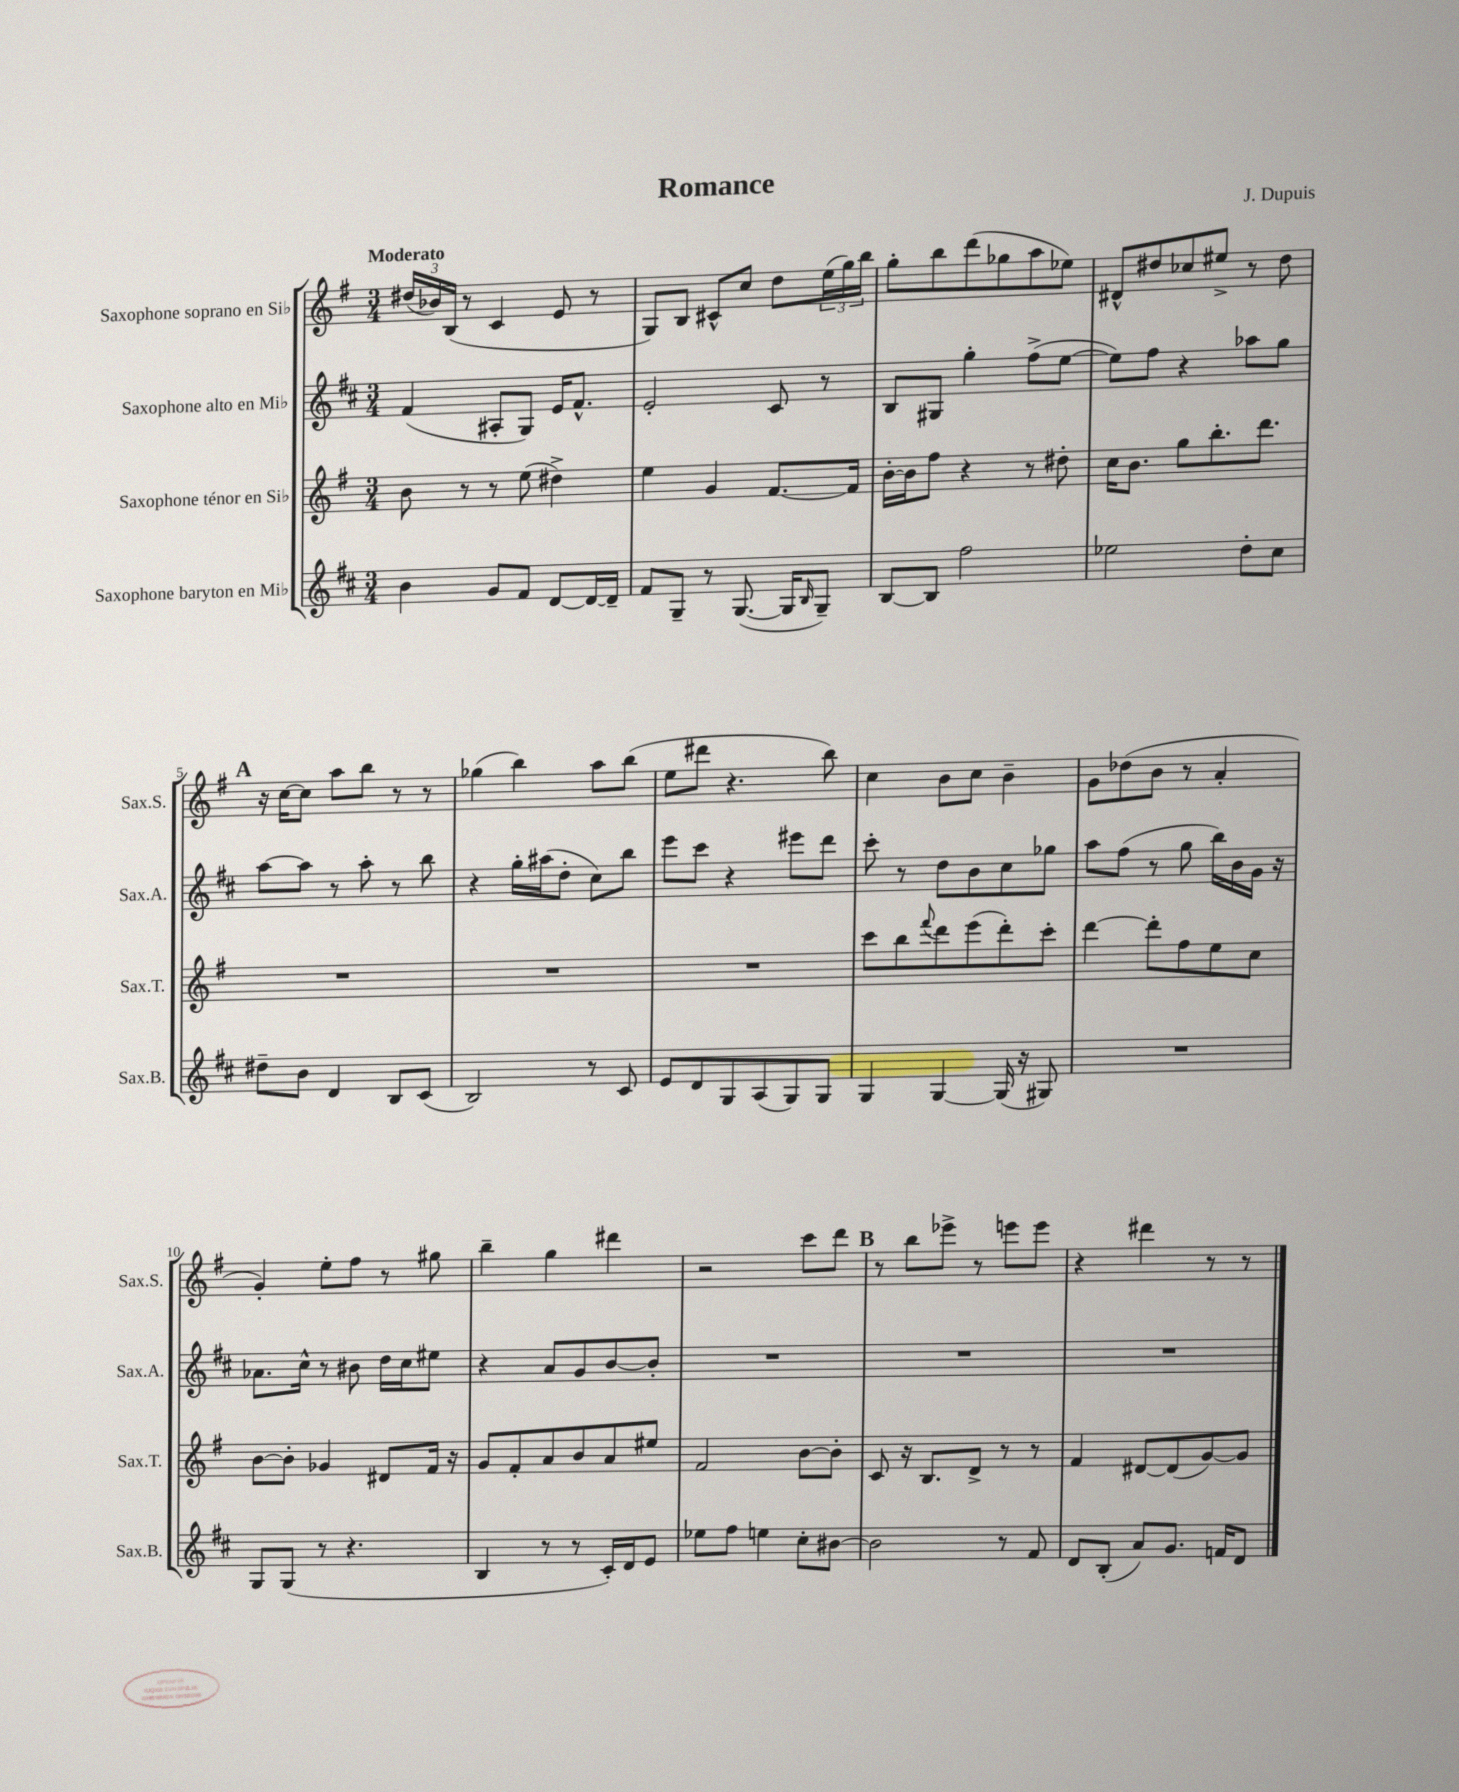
\header { title = "Romance" composer = "J. Dupuis" }
<<
\new StaffGroup <<
\new Staff = "s0" \with { instrumentName = "Saxophone soprano en Sib" shortInstrumentName = "Sax.S." } {
    \clef treble \key g \major \numericTimeSignature \time 3/4 \tempo "Moderato"
    \tuplet 3/2 { dis''16( bes'16) b16( } r8 c'4 e'8 r8 |
    g8) b8 cis'8-^ c''8 d''8 \tuplet 3/2 { e''16( g''16) b''16 } |
    g''8-. b''8 d'''8( ges''8 a''8 ees''8) |
    dis'8-^ dis''8 ces''8 eis''8-> r8 dis''8 |
    \mark \markup { \bold "A" } r16 c''16~ c''8 a''8 b''8 r8 r8 |
    ges''4( b''4) a''8 b''8( |
    e''8 dis'''8 r4. b''8) |
    c''4 b'8 c''8 b'4-- |
    g'8 des''8( b'8 r8 a'4-. |
    g'4-.) e''8-. fis''8 r8 gis''8 |
    b''4-- g''4 dis'''4 |
    r2 c'''8 d'''8 |
    \mark \markup { \bold "B" } r8 b''8 ees'''8-> r8 e'''8 e'''8 |
    r4 dis'''4 r8 r8 \bar "|." |
}
\new Staff = "s1" \with { instrumentName = "Saxophone alto en Mib" shortInstrumentName = "Sax.A." } {
    \clef treble \key d \major \numericTimeSignature \time 3/4
    fis'4( ais8-. g8) e'16 fis'8.-^ |
    e'2-. cis'8 r8 |
    b8 gis8 g''4-. fis''8->( e''8~ |
    e''8) fis''8 r4 aes''8 g''8 |
    \mark \markup { \bold "A" } a''8~ a''8 r8 a''8-. r8 b''8 |
    r4 g''16-. ais''16( d''8-. cis''8) b''8 |
    e'''8 cis'''8 r4 eis'''8 d'''8 |
    cis'''8-. r8 d''8 b'8 cis''8 ges''8 |
    a''8 fis''8( r8 g''8 b''16) b'16 g'16 r16 |
    aes'8. cis''16-^ r8 bis'8 d''16 cis''16 eis''8 |
    r4 a'8 g'8 b'8~ b'8-. |
    R2. |
    \mark \markup { \bold "B" } R2. |
    R2. \bar "|." |
}
\new Staff = "s2" \with { instrumentName = "Saxophone ténor en Sib" shortInstrumentName = "Sax.T." } {
    \clef treble \key g \major \numericTimeSignature \time 3/4
    b'8 r8 r8 e''8( dis''4->) |
    e''4 g'4 fis'8.~ fis'16 |
    b'16~-. b'16 fis''8 r4 r8 dis''8-. |
    c''16 b'8. g''8 b''8.-. d'''8. |
    \mark \markup { \bold "A" } R2. |
    R2. |
    R2. |
    c'''8 b''8 \appoggiatura { fis'''8 } d'''8 e'''8( d'''8-.) c'''8-. |
    d'''4~ d'''8-. fis''8 e''8 c''8 |
    b'8~ b'8-. ges'4 dis'8 fis'16 r16 |
    g'8 fis'8-. a'8 b'8 a'8 eis''8 |
    fis'2 b'8~ b'8-. |
    \mark \markup { \bold "B" } c'8 r16 b8. d'8-> r8 r8 |
    fis'4 dis'8~ dis'8( g'8~) g'8 \bar "|." |
}
\new Staff = "s3" \with { instrumentName = "Saxophone baryton en Mib" shortInstrumentName = "Sax.B." } {
    \clef treble \key d \major \numericTimeSignature \time 3/4
    b'4 g'8 fis'8 d'8~ d'16~ d'16-- |
    fis'8 g8-- r8 g8.~( g16 \grace { b16 } g8--) |
    b8~ b8 fis''2 |
    ees''2 d''8-. cis''8 |
    \mark \markup { \bold "A" } dis''8-- b'8 d'4 b8 cis'8( |
    b2) r8 cis'8 |
    e'8 d'8 g8 a8( g8) g8 |
    g4 g4~ g16( r16 gis8) |
    R2. |
    g8 g8( r8 r4. |
    b4 r8 r8 cis'16-.) d'16 e'8 |
    ees''8 fis''8 e''4 cis''8-. bis'8~ |
    \mark \markup { \bold "B" } bis'2 r8 fis'8 |
    d'8 b8-.( a'8) g'8. f'16 d'8 \bar "|." |
}
>>
>>
